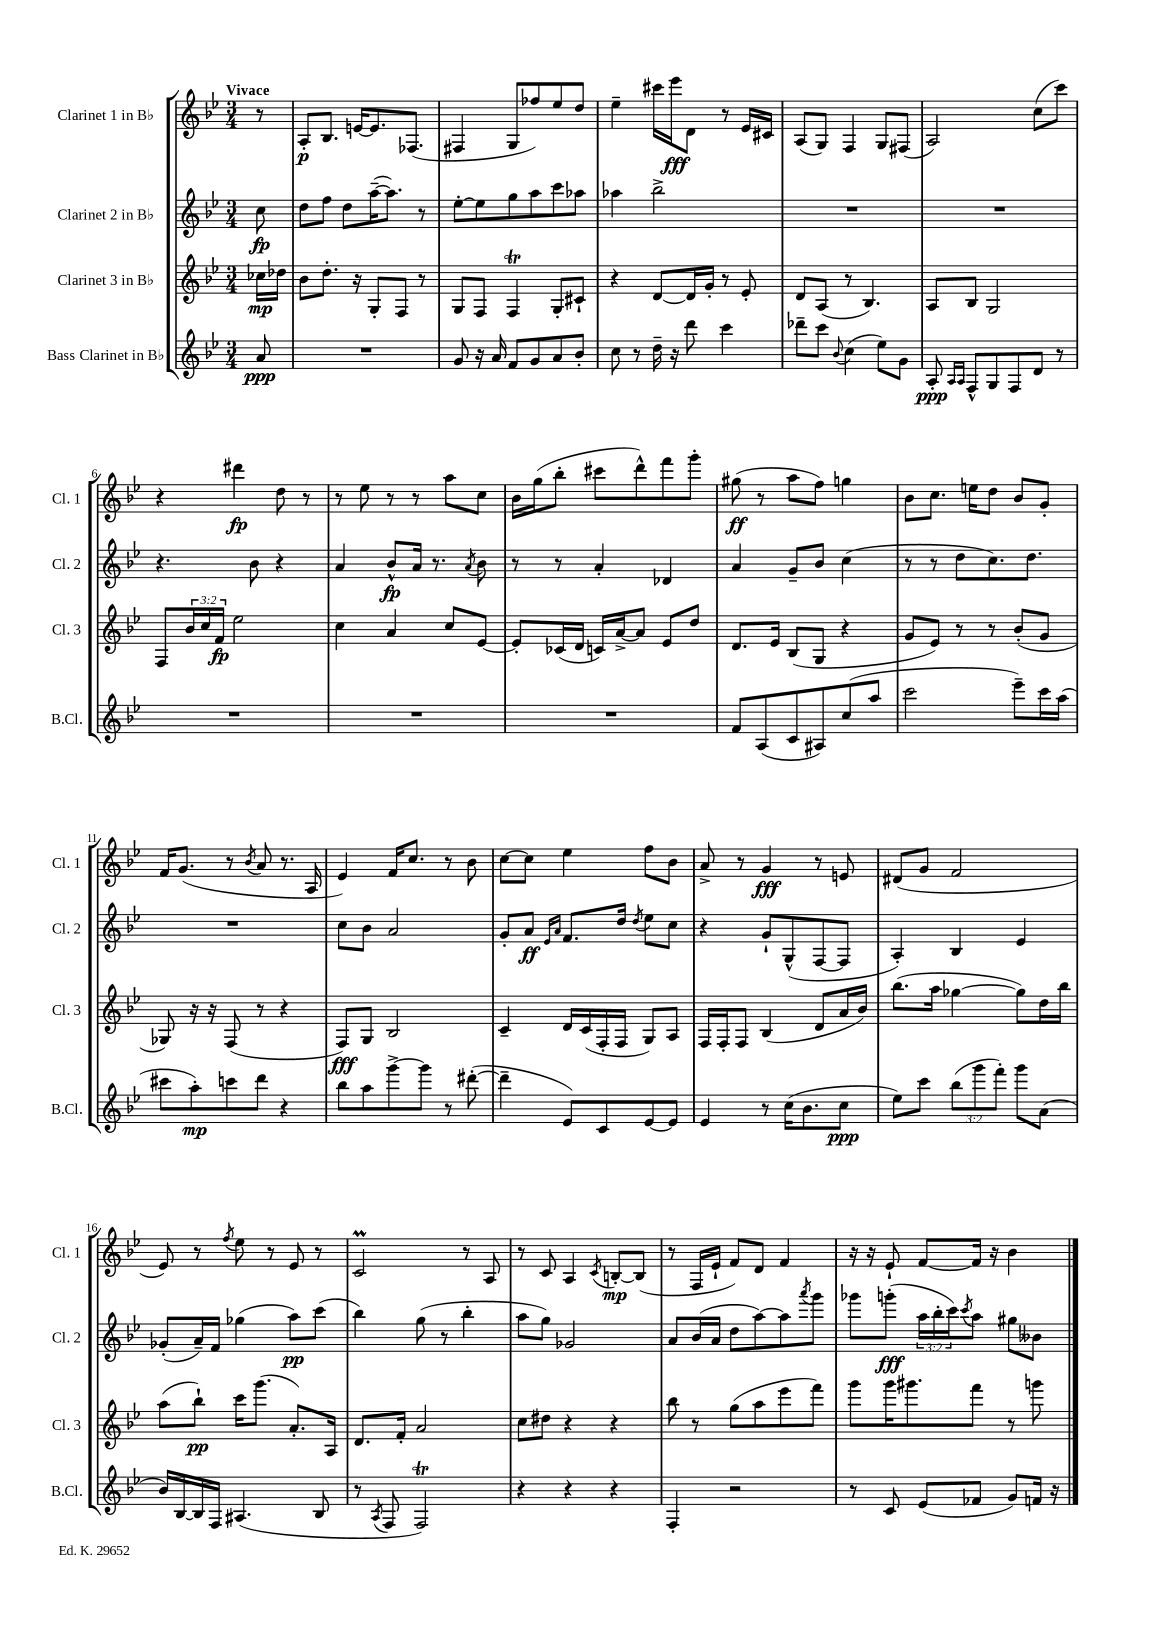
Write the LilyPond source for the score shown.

<<
\new StaffGroup <<
\new Staff = "s0" \with { instrumentName = "Clarinet 1 in Bb" shortInstrumentName = "Cl. 1" } {
    \clef treble \key bes \major \numericTimeSignature \time 3/4 \partial 8 \tempo "Vivace"
    r8 |
    a8-.\p bes8. e'16~ e'8. fes8.( |
    fis4 g8 fes''8) ees''8 d''8 |
    ees''4-- cis'''16 ees'''16\fff d'8 r8 ees'16 cis'16 |
    a8( g8) f4 g8 fis8( |
    a2) c''8( c'''8) |
    r4 dis'''4\fp d''8 r8 |
    r8 ees''8 r8 r8 a''8 c''8 |
    bes'16 g''16( bes''8-. cis'''8 d'''8-^) f'''8 g'''8-. |
    gis''8\ff( r8 a''8 f''8) g''4 |
    bes'8 c''8. e''16 d''8 bes'8 g'8-. |
    f'16 g'8.( r8 \acciaccatura { bes'8 } a'8 r8. a16 |
    ees'4) f'16 c''8. r8 bes'8 |
    c''8~ c''8 ees''4 f''8 bes'8 |
    a'8-> r8 g'4\fff r8 e'8 |
    dis'8( g'8 f'2 |
    ees'8) r8 \acciaccatura { f''8 } ees''8 r8 ees'8 r8 |
    c'2\prall r8 a8 |
    r8 c'8 a4 \acciaccatura { c'8 } b8~-.\mp b8( |
    r8 f16 ees'16-! f'8) d'8 f'4 |
    r16 r16 ees'8-! f'8~ f'16 r16 bes'4 \bar "|." |
}
\new Staff = "s1" \with { instrumentName = "Clarinet 2 in Bb" shortInstrumentName = "Cl. 2" } {
    \clef treble \key bes \major \numericTimeSignature \time 3/4 \override Staff.TupletNumber.text = #tuplet-number::calc-fraction-text \partial 8
    c''8\fp |
    d''8 f''8 d''8 a''16~--( a''8.) r8 |
    ees''8~-. ees''8 g''8 a''8 c'''8 aes''8 |
    aes''4 bes''2-> |
    R2. |
    R2. |
    r4. bes'8 r4 |
    a'4 bes'8-^\fp a'16 r8. \acciaccatura { a'8 } bes'8 |
    r8 r8 a'4-. des'4 |
    a'4 g'8-- bes'8 c''4( |
    r8 r8 d''8 c''8.) d''8. |
    R2. |
    c''8 bes'8 a'2 |
    g'8-. a'8\ff \grace { ees'16 a'16 } f'8. d''16 \acciaccatura { d''8 } ees''8 c''8 |
    r4 g'8-! g8-^( f8~ f8 |
    a4-.) bes4 ees'4 |
    ges'8-.( a'16--) f'16 ges''4( a''8\pp) c'''8( |
    bes''4) g''8( r8 bes''4-. |
    a''8 g''8) ges'2 |
    a'8 bes'16( a'16 d''8 a''8~) a''8 \acciaccatura { a'''8 } g'''8 |
    ges'''8 g'''8-.\fff( \tuplet 3/2 { a''16 bes''16-. c'''16) } \acciaccatura { c'''8 } a''8 gis''8 beses'8 \bar "|." |
}
\new Staff = "s2" \with { instrumentName = "Clarinet 3 in Bb" shortInstrumentName = "Cl. 3" } {
    \clef treble \key bes \major \numericTimeSignature \time 3/4 \override Staff.TupletNumber.text = #tuplet-number::calc-fraction-text \partial 8
    ces''16\mp des''16 |
    bes'8 d''8.-. r16 g8-. f8 r8 |
    g8 f8 f4\trill g8-. cis'8-! |
    r4 d'8~ d'16 g'16-. r8 ees'8-. |
    d'8 a8( r8 bes4.) |
    a8 bes8 g2 |
    f8 \tuplet 3/2 { bes'16 c''16 f'16\fp } ees''2 |
    c''4 a'4 c''8 ees'8~ |
    ees'8-. ces'16( d'16 c'16) a'16~-> a'8 ees'8 d''8 |
    d'8. ees'16 bes8( g8 r4 |
    g'8 ees'8) r8 r8 bes'8-.( g'8 |
    ges8) r16 r16 f8( r8 r4 |
    f8\fff) g8 bes2 |
    c'4-- d'16 c'16( f16-. f16 g8) a8 |
    f16 f16-. f8 bes4( d'8 a'16 bes'16) |
    bes''8.( a''16 ges''4~ ges''8) d''16 bes''16 |
    a''8( bes''8-!\pp) c'''16 g'''8.( a'8.-.) a16 |
    d'8. f'16-. a'2 |
    c''8 dis''8 r4 r4 |
    bes''8 r8 g''8( a''8 ees'''8 f'''8) |
    g'''8 g'''16 gis'''8. f'''8 r8 g'''8 \bar "|." |
}
\new Staff = "s3" \with { instrumentName = "Bass Clarinet in Bb" shortInstrumentName = "B.Cl." } {
    \clef treble \key bes \major \numericTimeSignature \time 3/4 \override Staff.TupletNumber.text = #tuplet-number::calc-fraction-text \partial 8
    a'8\ppp |
    R2. |
    g'8 r16 a'16 f'8 g'8 a'8 bes'8-. |
    c''8 r8 d''16-- r16 d'''8 c'''4 |
    des'''8-- c'''8 \appoggiatura { bes'8 } c''4( ees''8) g'8 |
    a8-.\ppp \grace { a16 a16 } f8-^ g8 f8 d'8 r8 |
    R2. |
    R2. |
    R2. |
    f'8 a8( c'8 ais8) c''8( a''8 |
    c'''2 ees'''8--) c'''16 a''16( |
    cis'''8 a''8-.\mp) c'''8 d'''8 r4 |
    bes''8 a''8 g'''8~-> g'''8 r8 dis'''8~-.( |
    dis'''4-- ees'8) c'8 ees'8~ ees'8 |
    ees'4 r8 c''16( bes'8. c''8\ppp |
    ees''8) c'''8 \tuplet 3/2 { bes''8( g'''8 f'''8-.) } g'''8 a'8( |
    bes'16) bes16~ bes16 f16 ais4.( bes8 |
    r8 \acciaccatura { a8 } f8 f2\trill) |
    r4 r4 r4 |
    f4-. r2 |
    r8 c'8 ees'8( fes'8 g'8) f'16 r16 \bar "|." |
}
>>
>>
